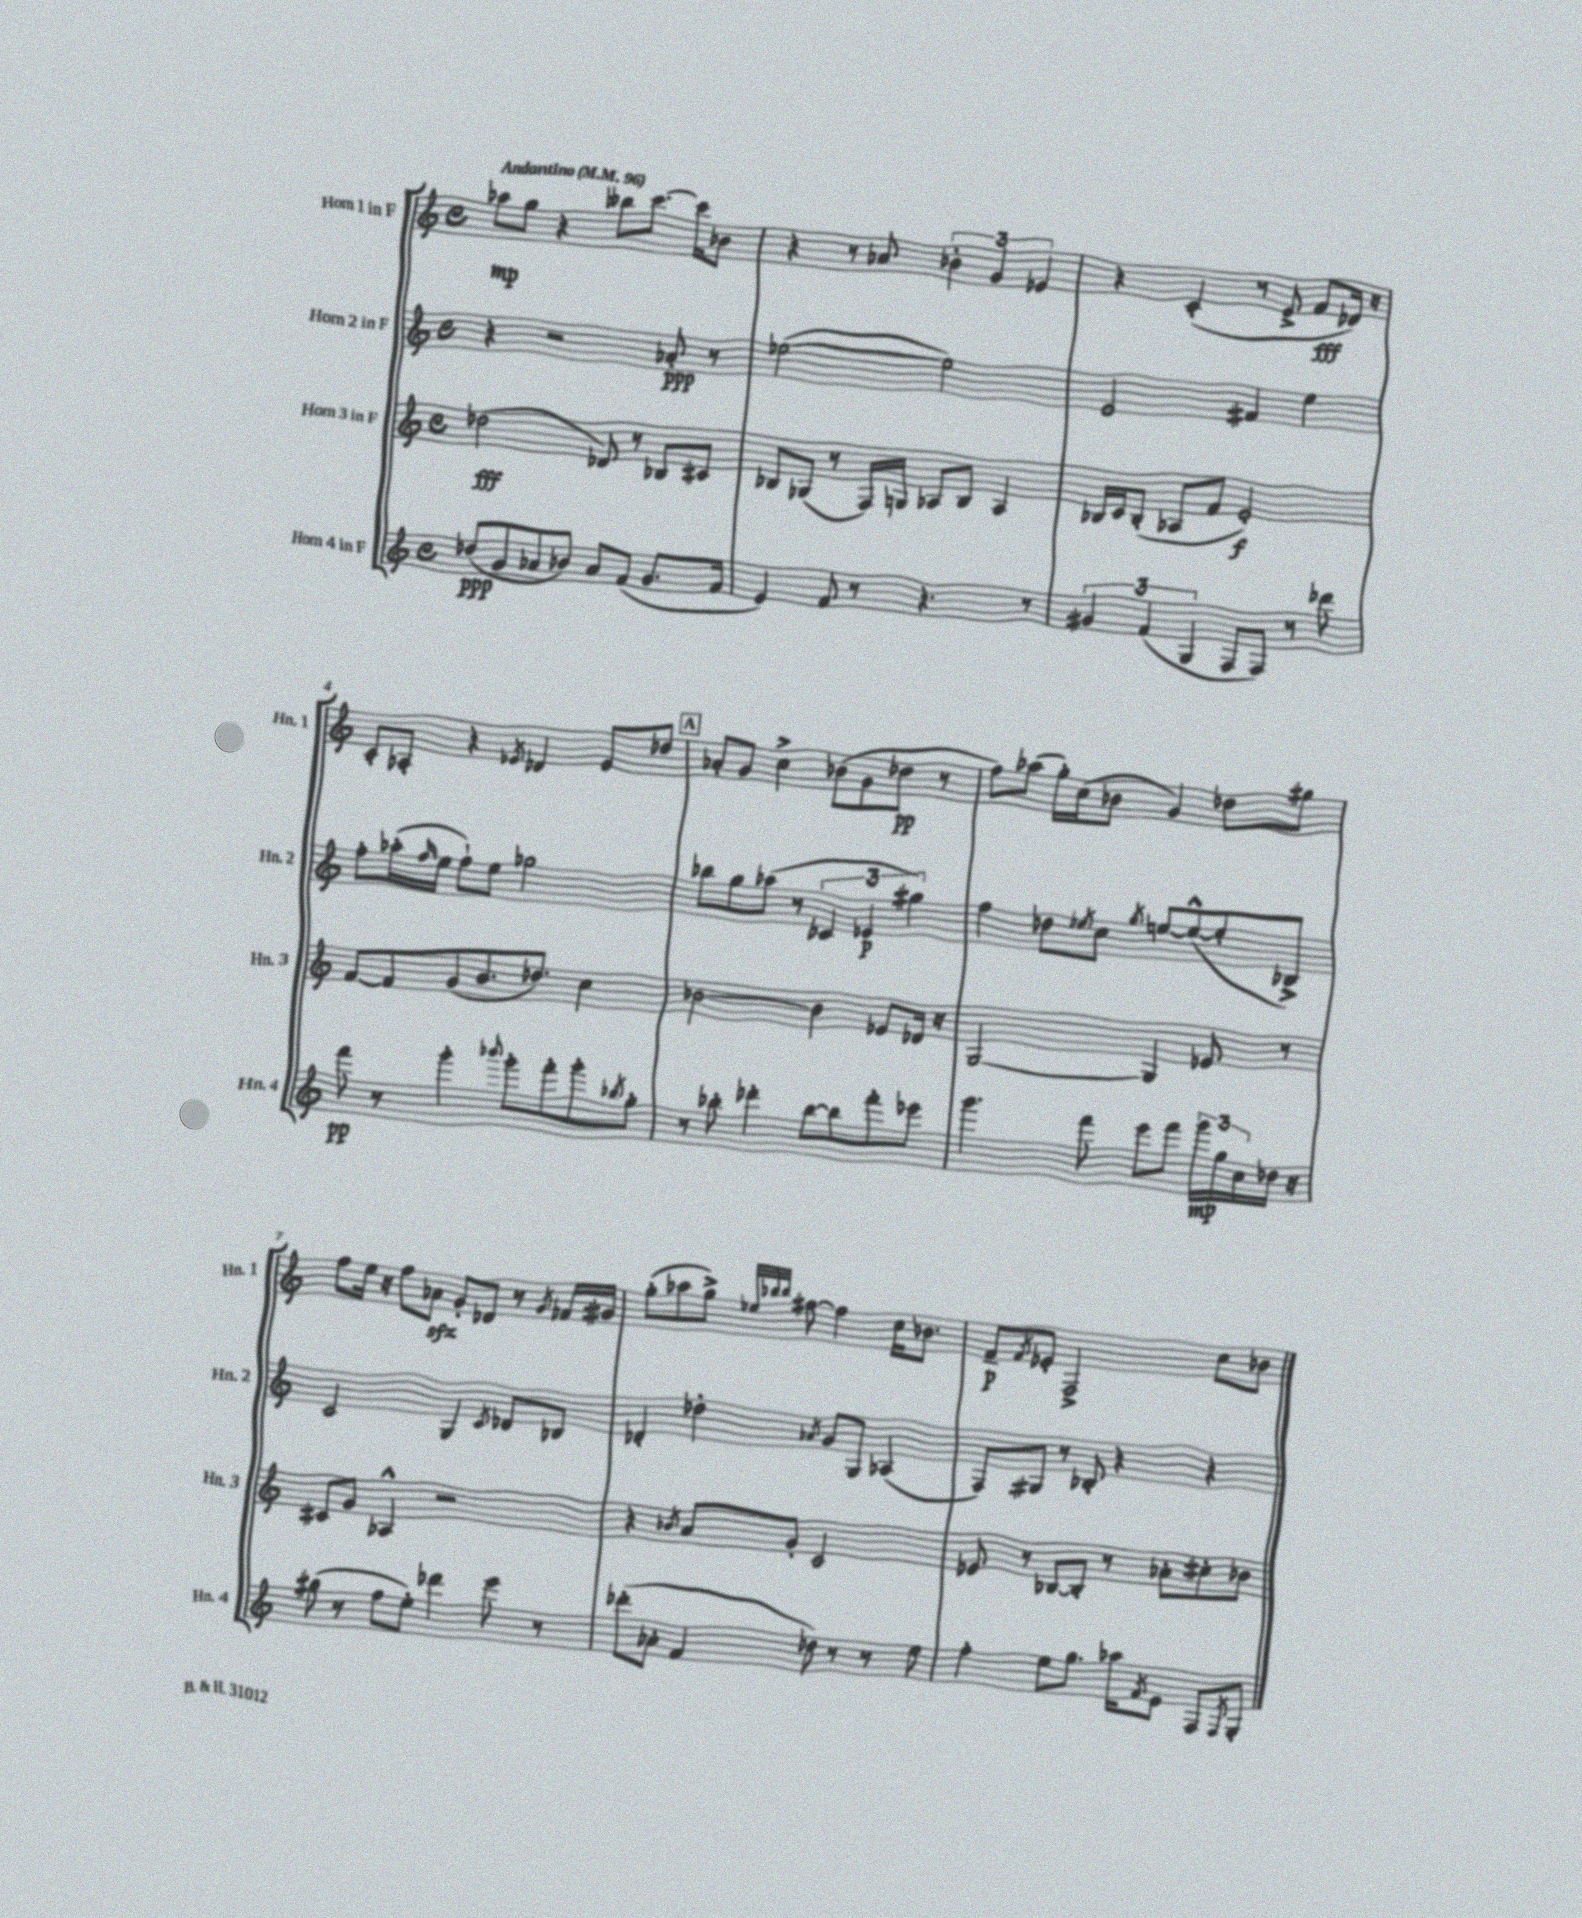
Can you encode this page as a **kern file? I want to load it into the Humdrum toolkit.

**kern	**kern	**kern	**kern
*staff4	*staff3	*staff2	*staff1
*clefG2	*clefG2	*clefG2	*clefG2
*k[]	*k[]	*k[]	*k[]
*M4/4	*M4/4	*M4/4	*M4/4
*met(c)	*met(c)	*met(c)	*met(c)
*MM96	*MM96	*MM96	*MM96
(8dd-/L	(2dd-\	4r	8aa-\L
8g/	.	.	8gg\J
8a-/	.	2r	4r
8b-/J)	.	.	.
8a-/L	8d-/)	.	8bb--\L
(8f/J	8r	.	[8.ccc\J
8.g/L	8B-/L	8a-'/	.
.	.	.	16ccc\]LK
.	8c#/J	8r	8b-\J
16f/Jk	.	.	.
=	=	=	=
4e/)	8B-/L	([2ee-\	4r
.	(8G-/J	.	.
8f/	8r	.	8r
8r	16F/LL)	.	8a-/
.	16G/JJ	.	.
4.r	8A-/L	2ee-\])	6b-'\
.	8B-/J	.	.
.	.	.	6g/
.	4A-/	.	.
.	.	.	6e-/
8r	.	.	.
=	=	=	=
6g#/	16B-/LL	2e/	4r
.	16c/J	.	.
.	(8B-'/J	.	.
(6f/	.	.	.
.	8A-/L	.	(4c'/
6G/	.	.	.
.	8f/J	.	.
8F/L	2e'/)	4f#/	8r
8F/J)	.	.	8e^/
8r	.	4ee\	8f/L
8ddd-\	.	.	16d-/Jk)
.	.	.	16r
=	=	=	=
8fff\	[8f/L	8ff'\L	8c'/L
8r	8f/]	(16aa-'\L	8A-'/J
.	.	16qqff/	.
.	.	16ee\JJ	.
4ggg'\	(8g/	8ff`\L)	4r
.	8.b/	8ee\J	.
8qqbbb-/	.	.	8qe-/
8ggg'\L	.	2gg-\	4d-/
.	8.dd-/J)	.	.
8fff'\	.	.	.
8ggg'\	4cc\	.	8e-/L
8qbb-/	.	.	.
8gg'\J	.	.	8dd-/J
=	=	=	=
8r	[2b-\	8bb-\L	8a-'/L
8bb-'\	.	8gg\	8g/J
4ddd-'\	.	(8aa-\J	4cc^\
.	.	8r	.
[8bb-\L	4b-\]	6c-/	(8b-\L
8bb-\]	.	.	8g\
.	.	6e-/	.
8fff'\	8e-/L	.	8dd-\J
.	.	6gg#\)	.
8eee-\J	16d-/Jk	.	8r
.	16r	.	.
=	=	=	=
4.ggg\	[2G/	4ff\	8ff\L)
.	.	.	(8aa-\J
.	.	8dd-\L	16gg'\LL)
.	.	.	(16cc\J
.	.	8qee-/	.
8fff\	.	8cc\J	8b-\J
.	.	8qgg/	.
8eee\L	4G/]	[8ee/L	4g/)
8fff\J	.	(8ee^^/_	.
24ggg\LL	8e-/	8ee'/]	8dd-\L
24gg\	.	.	.
24cc\	.	.	.
16dd-\JJ	8r	8B-^/J)	8gg#\J
16r	.	.	.
=	=	=	=
(8gg#\	8c#/L	2c/	8ff\L
8r	8g/J	.	16ee\Jk
.	.	.	16r
8ff\L	4A-^^/	.	8ff\L
8ee'\J)	.	.	8a-\J
4ddd-\	2r	4G/	8g'/L
.	.	.	8d-/J
.	.	8qc/	.
8eee\	.	8d-/L	8r
.	.	.	8qg/
8r	.	8B-/J	16f-/LL
.	.	.	16g#/JJ
=	=	=	=
(8ddd-'\L	4r	4d-'/	(8gg'\L
8a-'\J	.	.	8aa-\
.	8qb-/	.	.
4f/	8a/L	4dd-'\	8gg^\J)
.	.	.	32qqee-/LLL
.	.	.	32qqbb-/
.	.	.	32qqbb-/JJJ
.	8g'/J	.	[8ff#\
.	.	8qa-/	.
8dd-\)	2c/	8g/L	4ff#\]
8r	.	8G/J	.
8r	.	(4A-/	16cc\LK
.	.	.	8.b-\J
8ee\	.	.	.
=	=	=	=
4ff'\	8e-/	8F/L)	8f~/L
.	.	.	8qf/
.	8r	8G#/J	8e-'/J
8ee\L	[8B-/L	8r	2F^/
8.gg\J	8B-'/]J	8B-'/	.
.	8r	4r	.
16aa-\LK	.	.	.
8qf/	.	.	.
8e\J	8a-'\L	.	.
8F/L	8cc#'\	4r	8cc\L
8qF/	.	.	.
8G'/J	8b-\J	.	8b-\J
==	==	==	==
*-	*-	*-	*-
